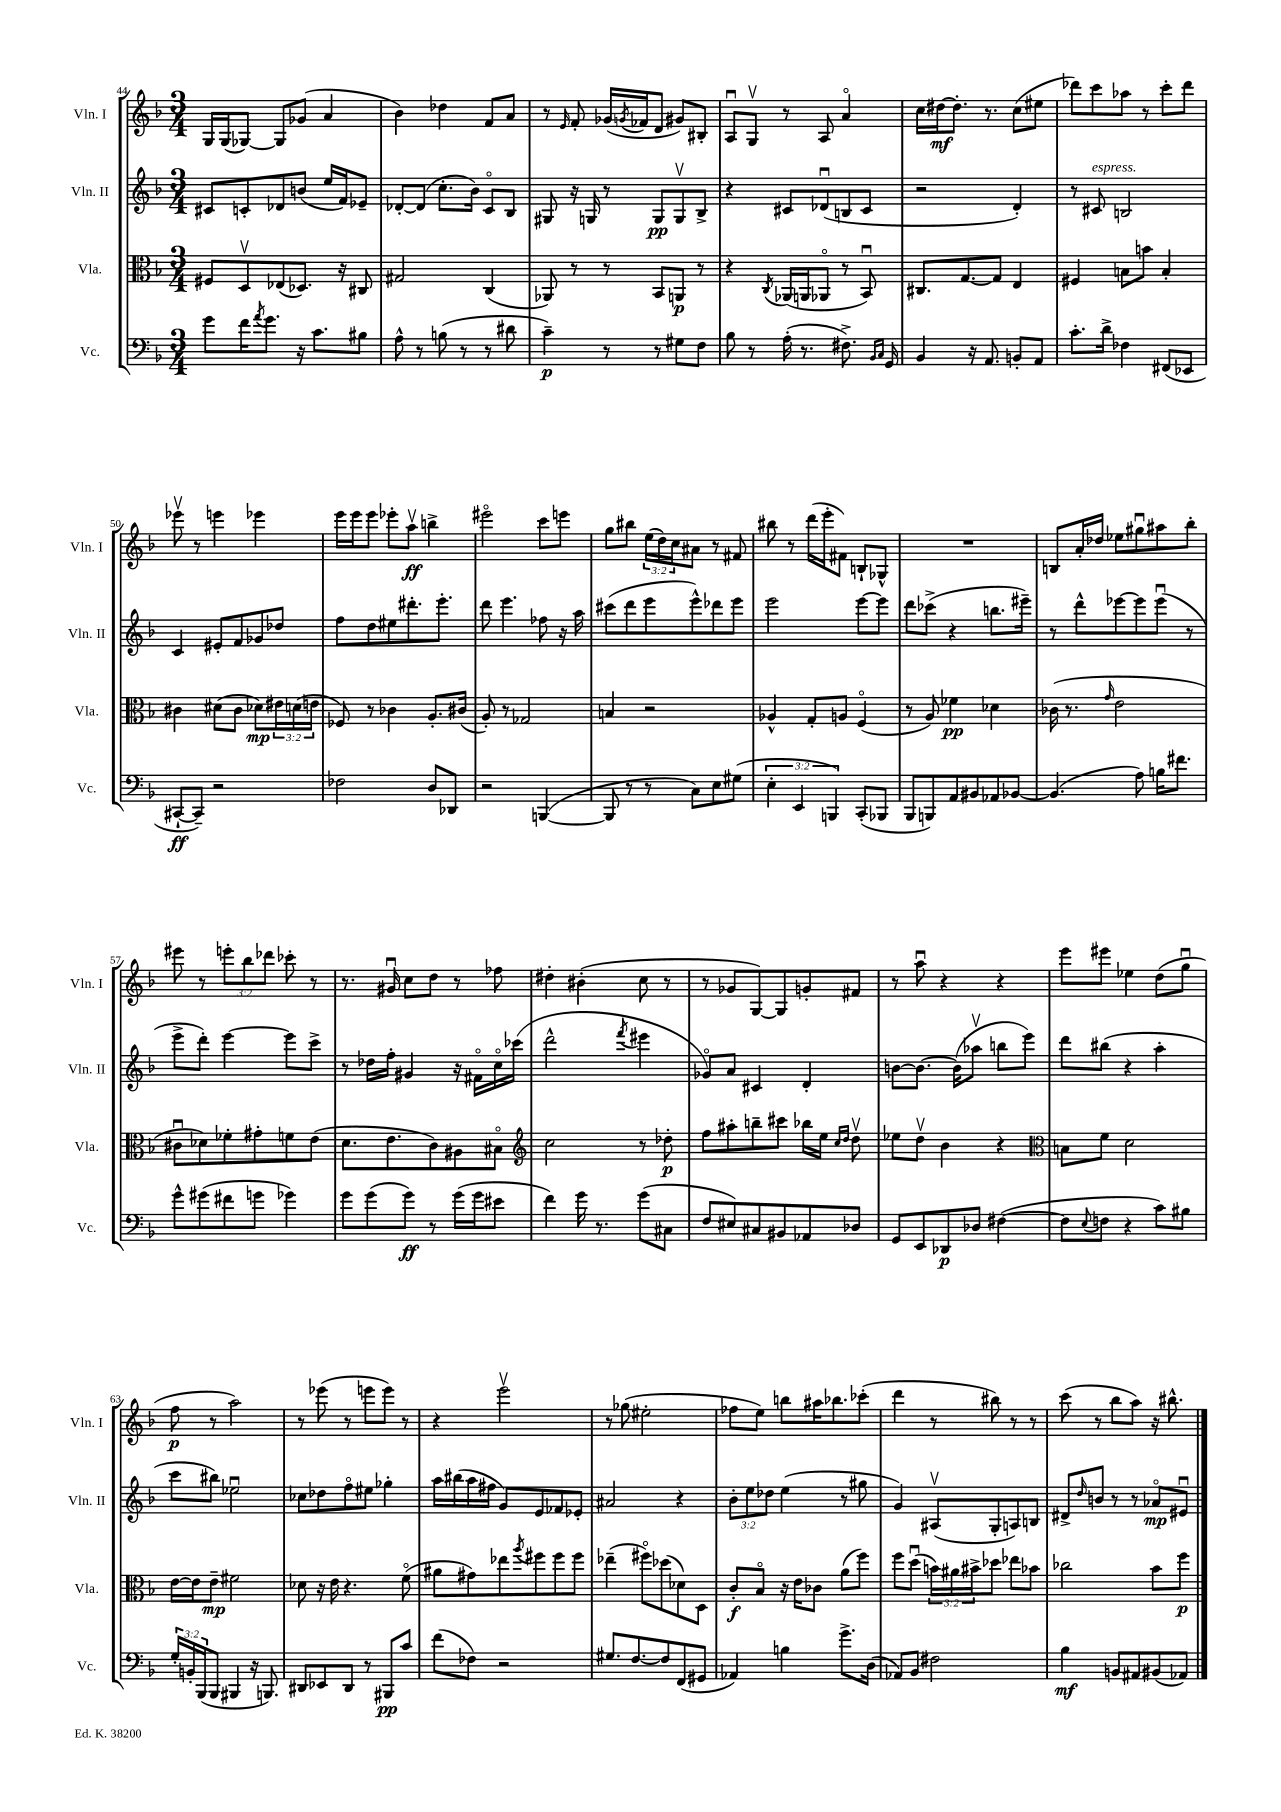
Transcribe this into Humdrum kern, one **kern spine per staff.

**kern	**kern	**kern	**kern
*staff4	*staff3	*staff2	*staff1
*clefF4	*clefC3	*clefG2	*clefG2
*k[b-]	*k[b-]	*k[b-]	*k[b-]
*M3/4	*M3/4	*M3/4	*M3/4
8g	8F#	8c#	16G
.	.	.	(16G
16f	8Dv	8c'	[8G-)
8qa	.	.	.
8.g	.	.	.
.	(8E-	8d-	8G-]
16r	8.D-)	(8b	(8g-
8.c	.	.	.
.	.	16ee	4a
.	16r	16f)	.
8B#	8C#	8e-~	.
=	=	=	=
8A^^	2G#	[8d-'	4b-)
8r	.	(8d-]	.
(8B	.	8.cc'	4dd-
8r	.	.	.
.	.	16b-)	.
8r	(4C	8co	8f
8d#	.	8B-	8a
=	=	=	=
4c~)	8AA-)	8G#	8r
.	.	.	16qqe
.	8r	16r	8f'
.	.	16G	.
8r	8r	8r	(16g-
.	.	.	8qg
.	.	.	16f-
8r	8BB-	8G	8d
8G#	8AA	8Gv	8g#)
8F	8r	8B-^	8B#'
=	=	=	=
8B-	4r	4r	8Au
8r	.	.	8Gv
.	8qC	.	.
(16A'	(16AA-	8c#	8r
8.r	16AA	.	.
.	8AA-o	(8d-u	8A
8.F#^)	8r	8B	4ao
.	8BB-u)	8c#	.
16qqBB-	.	.	.
16qqC	.	.	.
16GG	.	.	.
=	=	=	=
4BB-	8.C#	2r	16cc
.	.	.	[16dd#
.	.	.	8.dd#']
.	[8.G	.	.
16r	.	.	.
8.AA	.	.	8.r
.	8G]	.	.
8BB'	4E	4d')	(8cc
8AA	.	.	8ee#
=	=	=	=
8.c'	4F#	8r	8ddd-)
.	.	8c#	8ccc
16d^	.	.	.
4F-	8B	2B	8aa-
.	8b	.	8r
(8FF#	4B'	.	8ccc'
8EE-	.	.	8ddd-
=	=	=	=
[8CC#`	4c#	4c	8eee-v
8CC#~])	.	.	8r
2r	(8d#	8e#'	4eee
.	8c#	8f	.
.	8d-)	8g-	4eee-
.	24e#	8dd-	.
.	(24d	.	.
.	24e	.	.
=	=	=	=
2F-	8F-)	8ff	16eee
.	.	.	16eee
.	8r	8dd	8eee
.	4c-	8ee#	8eee-'
.	.	8.ddd#'	8aav
8D	8.A'	.	4bb^
.	.	8.eee'	.
8DD-	.	.	.
.	(16c#	.	.
=	=	=	=
2r	8A')	8ddd	2eee#o
.	8r	4.eee	.
.	2G-	.	.
([4BBB	.	8ff-	8ccc
.	.	16r	8eee
.	.	16aa	.
=	=	=	=
8BBB]	4B	(8ccc#	8gg
8r	.	8ddd	8bb#
8r	2r	8eee	(24ee
.	.	.	24dd)
.	.	.	24cc
8C)	.	8eee^^)	8a#
8E	.	8ddd-	8r
(8G#	.	8eee	8f#
=	=	=	=
6E'	4A-^^	2eee	8bb#
.	.	.	8r
6EE	.	.	.
.	8G'	.	(16ddd
.	.	.	16eee'
6BBB)	.	.	.
.	8A	.	8f#)
(8CC'	(4Fo	[8eee	8B`
8BBB-	.	8eee]	8G-^^
=	=	=	=
8BBB-	8r	8ddd	2.r
8BBB)	8A)	(8ccc-^	.
8AA	4f-	4r	.
8BB#	.	.	.
8AA-	4d-	8.bb	.
[8BB-	.	.	.
.	.	16eee#~)	.
=	=	=	=
(4.BB-]	(16c-	8r	8B
.	8.r	.	.
.	.	8ddd^^	16a'
.	.	.	16dd-
.	16qqg	.	.
.	2e	[8eee-	8ee-
8A)	.	8eee-]	8gg#u
16B	.	(8eee-u	8aa#
8.f#	.	.	.
.	.	8r	8bb-'
=	=	=	=
8g^^	8c#u	8eee^	8eee#
(8g#	8d-)	8ddd')	8r
8f#	8f-'	[4eee	12eee'
.	.	.	12bb-
8g	8g#'	.	.
.	.	.	12ddd-
4g-)	8f	8eee]	8ccc-'
.	(8e	8ccc^	8r
=	=	=	=
8g	8.d	8r	8.r
(8g	.	16dd-	.
.	8.e	16ff'	16g#u
8g)	.	4g#	8cc
8r	8c)	.	8dd
(16g	8A#	16r	8r
16g	.	16f#o	.
8e#	8B#o	16cco	8ff-
.	.	(16ccc-	.
=	=	=	=
*	*clefG2	*	*
4f)	2cc	2ddd^^	4dd#'
16g	.	.	(4b#'
8.r	.	.	.
.	.	8qfff	.
(8g	8r	4eee#	8cc
8C#	8dd-'	.	8r
=	=	=	=
8F	8ff	8g-o)	8r
8E#)	8aa#'	8a	8g-
8C#	8bb~	4c#	[8G)
8BB#	8ccc#	.	8G]
8AA-	16bb-	4d'	8g'
.	16ee	.	.
.	16qqcc	.	.
.	16qqdd	.	.
8D-	8ddv	.	8f#
=	=	=	=
8GG	8ee-	[8b	8r
8EE	8ddv	8.b_	8aau
8DD-	4b-	.	4r
.	.	(16b]	.
8D-	.	8aa-v	.
([4F#	4r	8bb	4r
.	.	8eee)	.
=	=	=	=
*	*clefC3	*	*
8F#]	8B	8ddd	8eee
8qqE	.	.	.
8F	8f	(8bb#	8eee#
4r	2d	4r	4ee-
8c)	.	4aa'	(8dd
8B#	.	.	8ggu
=	=	=	=
24G'	[16e	8ccc	8ff
24BB'	.	.	.
.	16e]	.	.
(24BBB-	.	.	.
8BBB-	8e~	8bb#)	8r
4BBB#	2f#	2ee-u	2aa)
16r	.	.	.
8.BBB)	.	.	.
=	=	=	=
8DD#	8d-	8cc-	8r
8EE-	16r	8dd-	(8eee-
.	16e	.	.
8DD#	4.r	8ffo	8r
8r	.	8ee#	8eee
8BBB#	.	4gg-'	8eee)
8c	(8fo	.	8r
=	=	=	=
(8f	8a#	16aa	4r
.	.	(16bb#	.
8F-)	8g#)	16aa	.
.	.	16ff#	.
2r	8ee-	8g)	2eeev
.	8qaa	.	.
.	8ff#	8e	.
.	8ff#	8f-	.
.	8ff#	8e-'	.
=	=	=	=
8.G#	(4ee-~	2a#	8r
.	.	.	(8gg-
[8.F	.	.	.
.	8ff#o)	.	2ee#'
8F]	(8dd-	.	.
(8FF	8d-)	4r	.
8GG#	8D	.	.
=	=	=	=
4AA-)	8c'	12b-'	8ff-
.	.	12ee	.
.	8B-o	.	8ee)
.	.	12dd-	.
4B	16r	(4ee	8bb
.	16e	.	.
.	8c-	.	16aa#
.	.	.	8.bb-
8.g^	(8a	8r	.
.	8ff)	8gg#	(8ccc-'
(16D	.	.	.
=	=	=	=
8AA-)	8ff	4g)	4ddd
8BB-	(8ddu	.	.
2F#	24b)	(8A#v	8r
.	24a#	.	.
.	24b#^	.	.
.	8dd-	8G'	8bb#)
.	8ee-	8A)	8r
.	8b-	8B	8r
=	=	=	=
4B-	2cc-	8d#^	(8ccc
.	.	16qqdd	.
.	.	8b	8r
8BB	.	8r	8bb-
8AA#	.	8r	8aa)
(8BB#	8b-	8a-o	16r
.	.	.	8.bb#^^
8AA-)	8ff	8e#u	.
==	==	==	==
*-	*-	*-	*-
